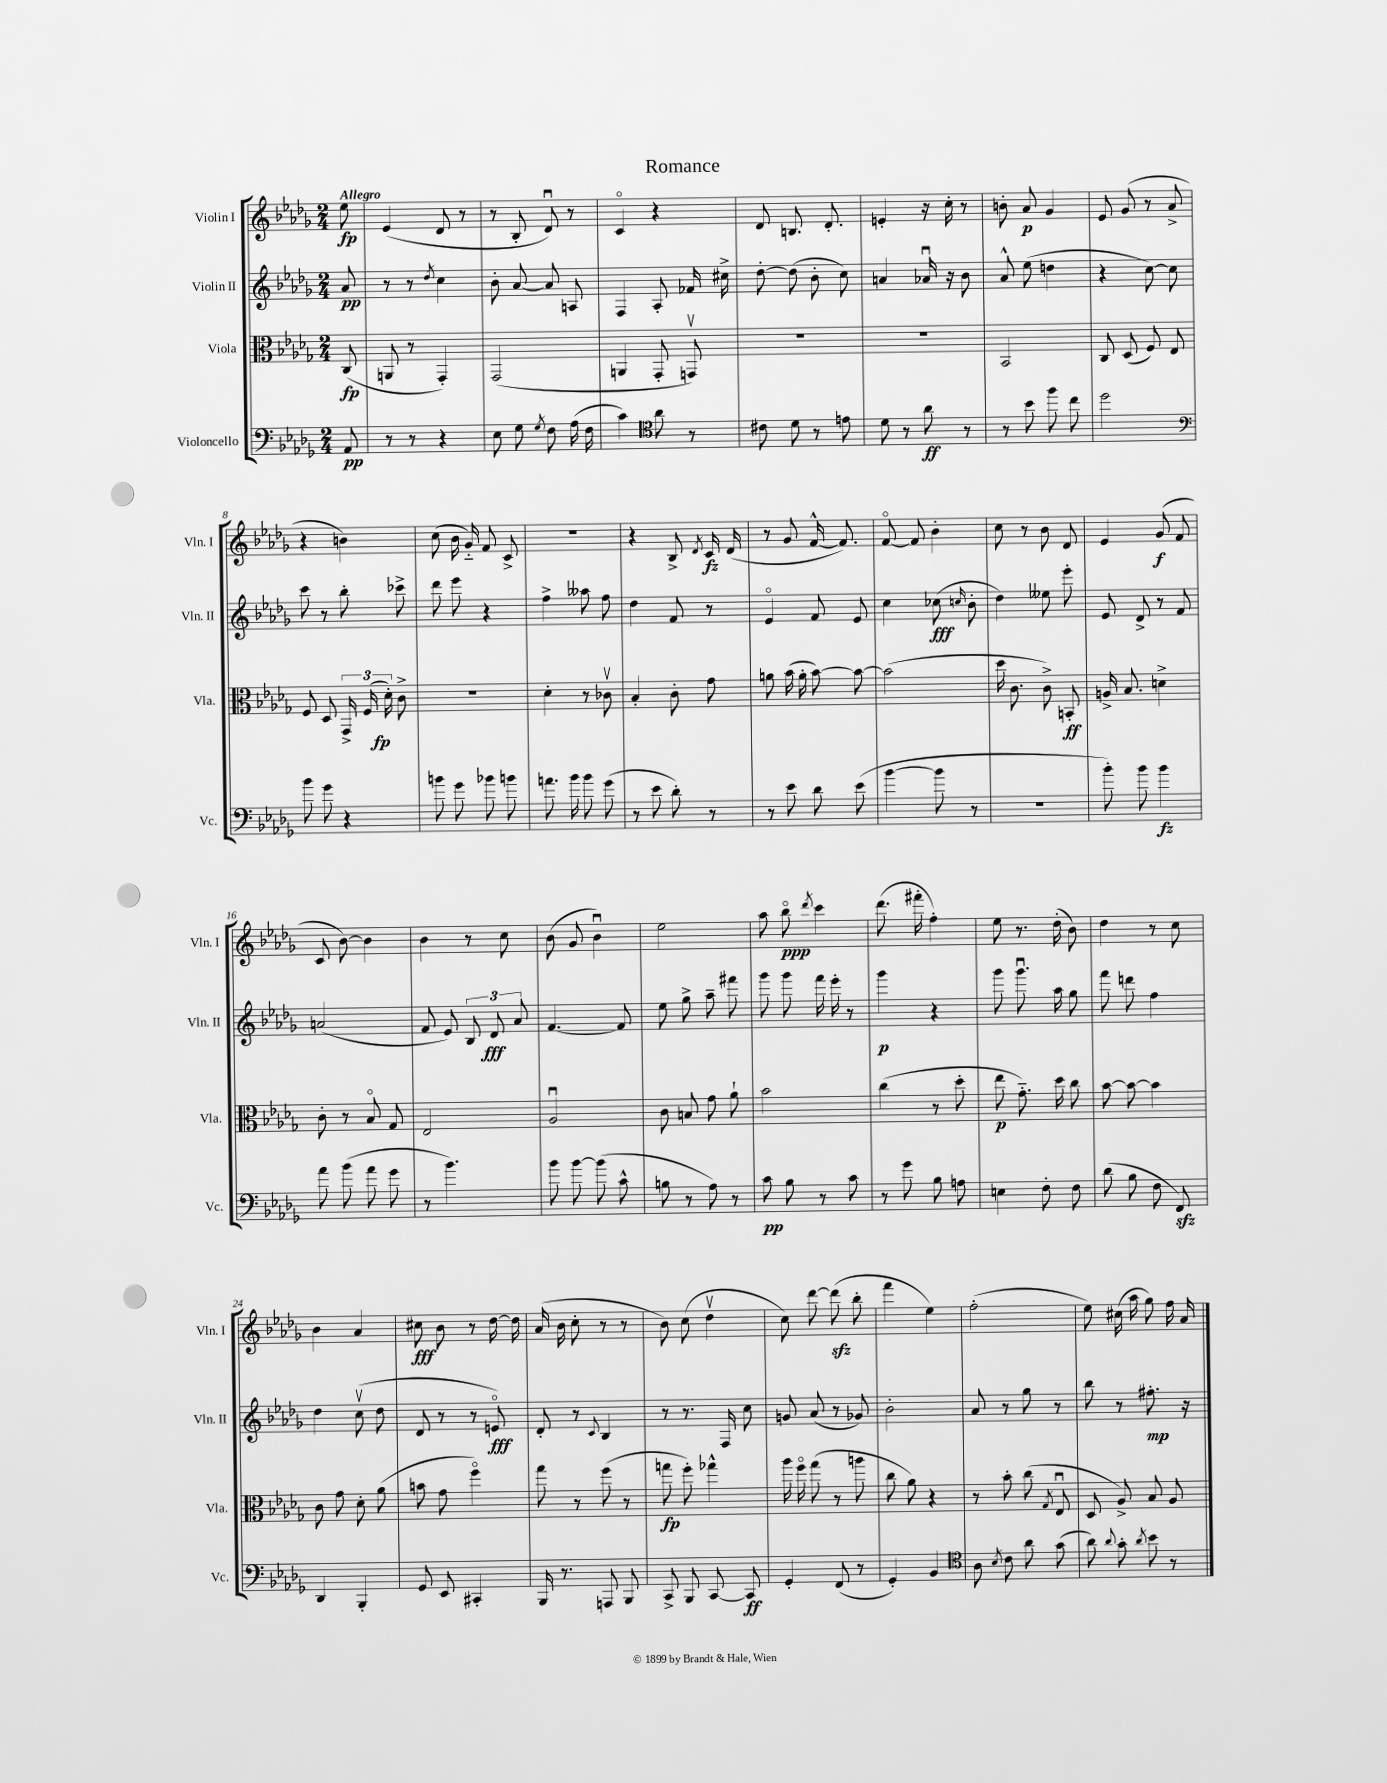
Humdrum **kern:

**kern	**kern	**kern	**kern
*staff4	*staff3	*staff2	*staff1
*clefF4	*clefC3	*clefG2	*clefG2
*k[b-e-a-d-g-]	*k[b-e-a-d-g-]	*k[b-e-a-d-g-]	*k[b-e-a-d-g-]
*M2/4	*M2/4	*M2/4	*M2/4
8AA-/	(8C/	8a-/	8ee-\
=	=	=	=
8r	8AA/	8r	(4e-/
8r	8r	8r	.
.	.	8qdd-/	.
4r	4GG-'/)	4cc\	8d-/
.	.	.	8r
=	=	=	=
8E-\	(2GG-/	8b-'\	8r
8G-\	.	[8a-/	8B-'/
8qG-/	.	.	.
8F\	.	8a-/]	8d-u/)
(16A-\	.	8A/	8r
16F\	.	.	.
=	=	=	=
4c\)	4AA/	4F/	4co/
*clefC4	*	*	*
8a-\	8GG-'/	8A-'/	4r
8r	8GGv/)	16f-/	.
.	.	16cc#^\	.
=	=	=	=
8c#\	2r	[8dd-'\	8d-/
8d-\	.	(8dd-\]	8.B/
8r	.	8b-'\	.
.	.	.	8.d-'/
8e\	.	8cc\)	.
=	=	=	=
8d-\	2r	4a/	4e'/
8r	.	.	.
8a-\	.	16a-u/	16r
.	.	16r	16cc'\
8r	.	8b-\	8r
=	=	=	=
8r	2BB-/	8a-^^/	8b'\
8b-\	.	(8ee-\	8a-/
8ff\	.	4dd\	4g-/
8cc\	.	.	.
=	=	=	=
2dd-\	8C/	4r	8e-/
.	(8D-/	.	(8g-/
.	8F/)	[8cc\)	8r
.	8E-/	8cc\]	8a-^/
=	=	=	=
*clefF4	*	*	*
8b-\	8F/	8ccc\	4r
8g-\	8D-/	8r	.
4r	24GG-^/	8bb-'\	4b\)
.	(24F/	.	.
.	24d-'\)	.	.
.	8c^\	8ccc-^\	.
=	=	=	=
8b\	2r	8ddd-\	(8cc\
8g-\	.	8eee-\	16b-\
.	.	.	16g-'~/)
8b-\	.	4r	8f/
8b\	.	.	8c^/
=	=	=	=
8.a\	4d-'\	4ff^\	2r
16b-\	.	.	.
8b-\	8r	8aa--\	.
(8g-\	8c-v\	8ff\	.
=	=	=	=
8r	4B-'/	4dd-\	4r
8e-\	.	.	.
8d-'\)	8c'\	8f/	8B-^/
.	.	.	8qd-/
8r	8g-\	8r	16c/
.	.	.	(16d-/
=	=	=	=
8r	8a\	4e-o/	8r
8e-\	(16b-\	.	8g-/
.	16a'\	.	.
8d-\	[8b-\)	8f/	[16f^^/
.	.	.	8.f/])
(8e-\	8b-\_	8e-/	.
=	=	=	=
[4b-\	(2b-\]	4cc\	[8fo/
.	.	.	8f/]
8b-\]	.	(8cc-\	4b-'\
.	.	16qqcc/	.
8r	.	8b-'\	.
=	=	=	=
2r	16dd-\	4dd-\)	8cc\
.	8.c\	.	.
.	.	.	8r
.	8c^\)	8ee--\	8b-\
.	8BB'/	8eee-'\	8d-/
=	=	=	=
8b-'\)	16A^/	8e-/	4e-/
.	8.B-/	.	.
8b-\	.	8d-^/	.
4b-\	4d^\	8r	(8g-/
.	.	8f/	8f/
=	=	=	=
8a-\	8c'\	(2a/	8c/
(8b-\	8r	.	[8b-\)
8a-\	8B-o/	.	4b-\]
8g-\	8G-/	.	.
=	=	=	=
8r	2E-/	8f/	4b-\
4.b-\)	.	8e-/)	.
.	.	12B-/	8r
.	.	12d-/	.
.	.	.	8cc\
.	.	12a-/	.
=	=	=	=
8b-\	2A-u/	[4.f/	(8b-\
[8b-\	.	.	8g-/
(8b-\]	.	.	4b-u\)
8c^^\	.	8f/]	.
=	=	=	=
8B\	8c\	8ee-\	2ee-\
8r	8B/	8gg-^\	.
8A-\)	8g-\	8aa-~\	.
8r	8a-`\	8fff#\	.
=	=	=	=
8c\	2b-\	8ggg-\	8aa-\
8B-\	.	8ggg-\	8bb-o\
.	.	.	8qddd-/
8r	.	16fff\	4ccc\
.	.	16eee-'\	.
8c\	.	8r	.
=	=	=	=
8r	(4cc\	4ggg-\	(8.ddd-\
8g-\	.	.	.
.	.	.	16fff#'\
8B-\	8r	4r	4ff'\)
8A\	8dd-'\	.	.
=	=	=	=
4E\	8ee-\	8ggg-\	8ee-\
.	8.g-'~\)	8.ggg-u\	8.r
8F'\	.	.	.
.	16dd-\	16aa-\	(16dd-'\
8F\	8cc\	8gg-\	8b-\)
=	=	=	=
(8d-\	[8b-\	8fff\	4dd-\
8B-\	8b-\_	8ddd\	.
8F\	4b-\]	4ff\	8r
8FF/)	.	.	8cc\
=	=	=	=
4DD-/	8c\	4dd-\	4b-\
.	8g-\	.	.
4BBB-'/	8d-'\	(8ccv\	4a-/
.	(8a-\	8dd-\	.
=	=	=	=
8GG-/	8b\	8d-/	8cc#\
8EE-/	8g-\	8r	8b-\
4CC#'/	4ffo\)	8r	8r
.	.	8eo/)	[16dd-\
.	.	.	16dd-\]
=	=	=	=
16BBB-/	8gg-\	8d-'/	(16a-/
8.r	.	.	16b-\
.	8r	8r	8cc'\
.	.	8qqc/	.
8AAA/	(8ff\	4B-/	8r
8BBB-/	8r	.	8r
=	=	=	=
8CC^/	8gg\	8r	8b-\)
8BBB-/	8ff'\)	8.r	(8cc\
[8CC/	4gg-^^\	.	4dd-v\
.	.	16F/	.
8CC/]	.	8cc\	.
=	=	=	=
4GG-'/	16aa-\	8g/	8cc\)
.	16ffo\	.	.
.	(8gg-\	(8a-/	[8ddd-\
(8FF/	8r	8r	(8ddd-\]
8r	8aa\	8g-/)	8bb-'\
=	=	=	=
4GG-'/)	8cc\	2b-'\	4fff\
.	8a-\)	.	.
4BB-/	4r	.	4ee-\)
=	=	=	=
*clefC4	*	*	*
8A-\	8r	8a-/	(2ff'\
8qB-/	.	.	.
8c\	8b-'\	8r	.
8a-\	(8cc\	8gg-\	.
.	8qG-/	.	.
(8g-\	8E-u/	8r	.
=	=	=	=
8a-\)	8D-/	8bb-\	8ee-\)
8qqa-/	.	.	.
8g-'\	8A-^/)	8r	(16cc#\
.	.	.	16aa-\
8qa-/	.	.	.
8b-\	8B-/	8.ff#'\	8gg-\)
8r	8A-/	.	16ff\
.	.	16r	16a-/
==	==	==	==
*-	*-	*-	*-
